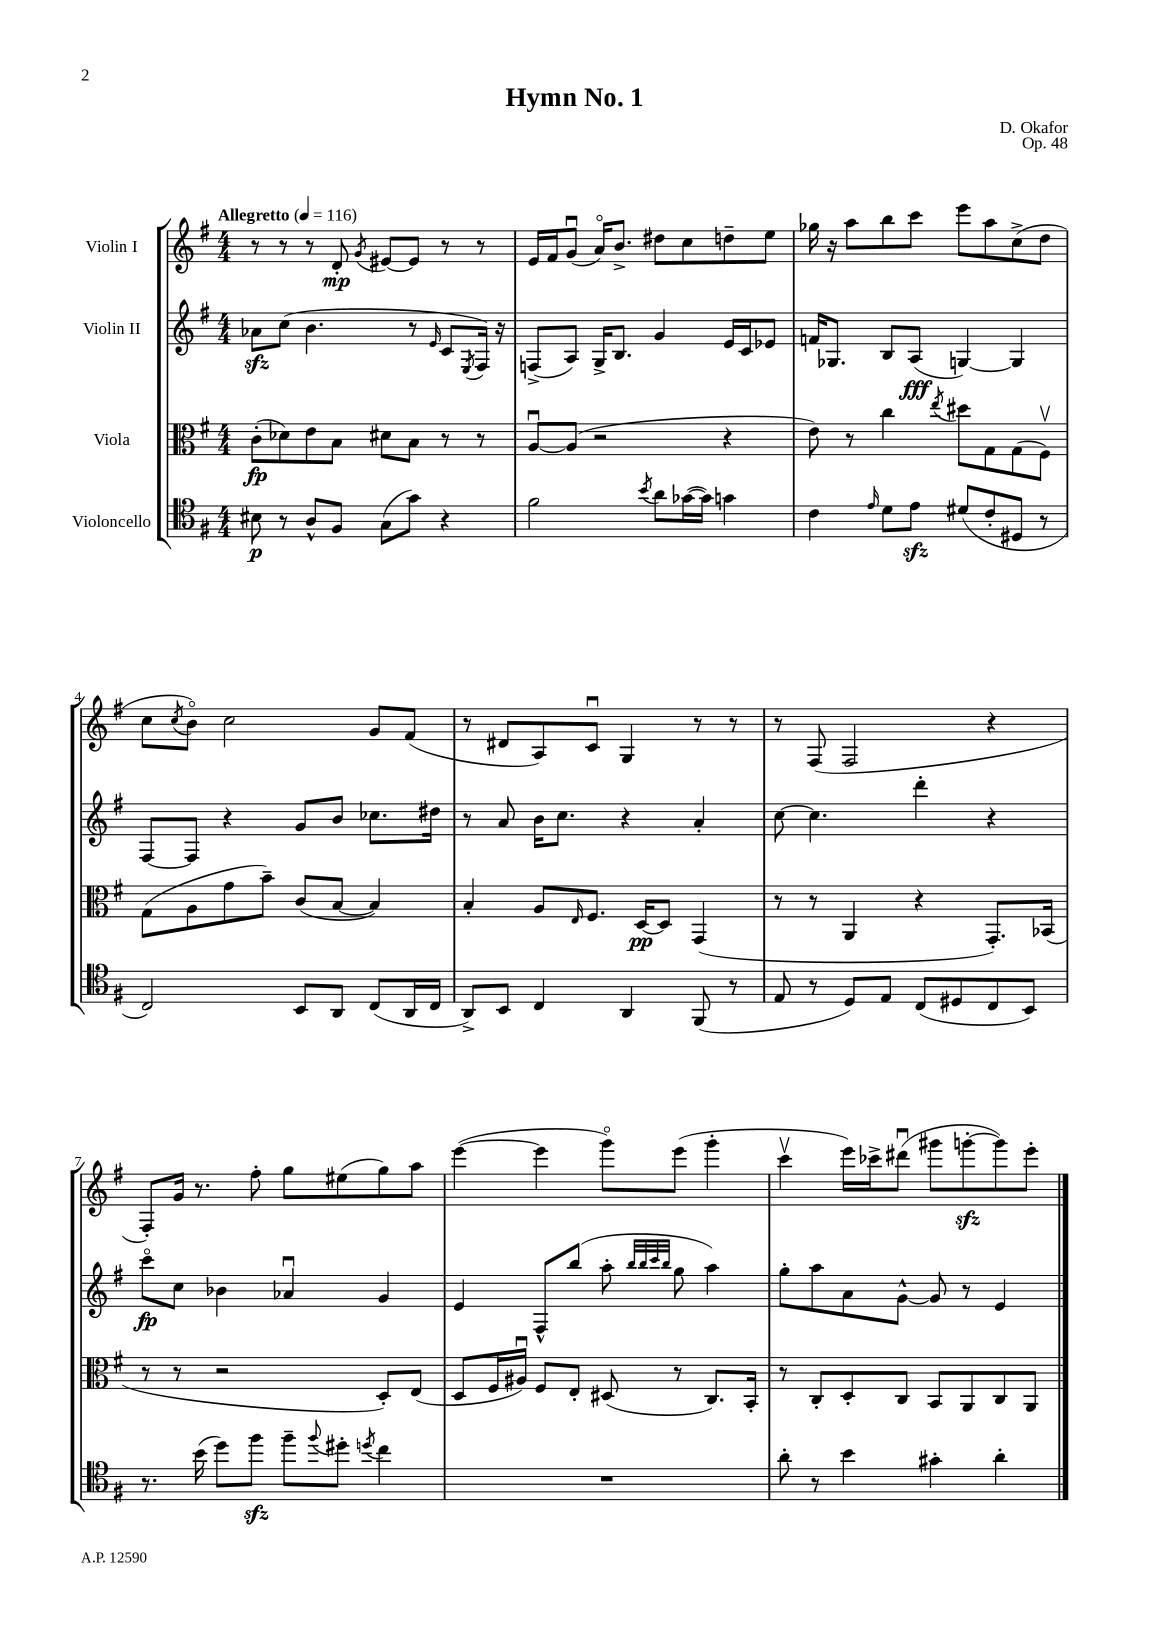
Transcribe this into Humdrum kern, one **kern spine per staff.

**kern	**kern	**kern	**kern
*staff4	*staff3	*staff2	*staff1
*clefC4	*clefC3	*clefG2	*clefG2
*k[f#]	*k[f#]	*k[f#]	*k[f#]
*M4/4	*M4/4	*M4/4	*M4/4
*MM116	*MM116	*MM116	*MM116
8B#	(8c'	8a-	8r
8r	8d-)	(8cc	8r
8A^^	8e	4.b	8r
8F#	8B	.	8d'
.	.	.	8qg
(8G	8d#	.	[8e#
8g)	8B	8r	8e#]
.	.	16qqe	.
4r	8r	8c	8r
.	.	8qE	.
.	8r	16F#)	8r
.	.	16r	.
=	=	=	=
2f#	[8Au	(8F^	16e
.	.	.	16f#
.	(8A]	8A)	(8gu
.	2r	16G^	16ao)
.	.	8.B	8.b^
8qb	.	.	.
8a	.	4g	8dd#
([16g-	.	.	8cc
16g-])	.	.	.
4g	4r	16e	8dd~
.	.	16c	.
.	.	8e-	8ee
=	=	=	=
4c	8e)	16f	16gg-
.	.	8.G-	16r
.	8r	.	8aa
16qqe	.	.	.
8d	4cc	8B	8bb
8e	.	(8A	8ccc
.	8qee	.	.
(8d#	8dd#	[4G)	8eee
8c'	8G	.	8aa
8D#	(8G	4G]	(8cc^
8r	8F#v)	.	8dd
=	=	=	=
2C)	(8G	[8F#	8cc
.	.	.	8qcc
.	8A	8F#]	8bo)
.	8g	4r	2cc
.	8b~)	.	.
8BB	(8c	8g	.
8AA	[8B	8b	.
(8C	4B])	8.cc-	8g
16AA	.	.	(8f#
16C	.	16dd#	.
=	=	=	=
8AA^)	4B'	8r	8r
8BB	.	8a	8d#
4C	8A	16b	8A)
.	.	8.cc	.
.	16qqE	.	.
.	8.F#	.	8cu
4AA	.	4r	4G
.	[16D	.	.
.	8D]	.	.
(8FF#	(4GG	4a'	8r
8r	.	.	8r
=	=	=	=
8E	8r	[8cc	8r
8r	8r	4.cc]	(8F#
8D)	4AA	.	2F#
8E	.	.	.
(8C	4r	4ddd'	.
8D#	.	.	.
8C	8.GG')	4r	4r
8BB)	.	.	.
.	(16BB-	.	.
=	=	=	=
8.r	8r	8ccco	8F#')
.	8r	8cc	16g
(16b	.	.	8.r
8dd)	2r	4b-	.
8ff#	.	.	8ff#'
8ff#~	.	4a-u	8gg
8qqff#	.	.	.
8dd#'	.	.	(8ee#
8qdd	.	.	.
4cc	8D')	4g	8gg)
.	(8E	.	8aa
=	=	=	=
1r	8D	4e	([4eee
.	16F#	.	.
.	16A#u)	.	.
.	8F#	8F#^^	4eee]
.	8E'	(8bb	.
.	(8D#	8aa'	8gggo)
.	.	32qqbb	.
.	.	32qqbb	.
.	.	32qqccc	.
.	.	32qqbb	.
.	8r	8gg	(8eee
.	8.C)	4aa)	4ggg'
.	16BB'	.	.
=	=	=	=
8a'	8r	8gg'	4cccv
8r	8C'	8aa	.
4b	8D'	8a	16eee)
.	.	.	16ccc-^
.	8C	[8g^^	(8ddd#u
4g#'	8BB	8g]	8ggg#
.	8AA	8r	[8ggg'
4a'	8C	4e	8ggg])
.	8AA	.	8eee'
==	==	==	==
*-	*-	*-	*-
